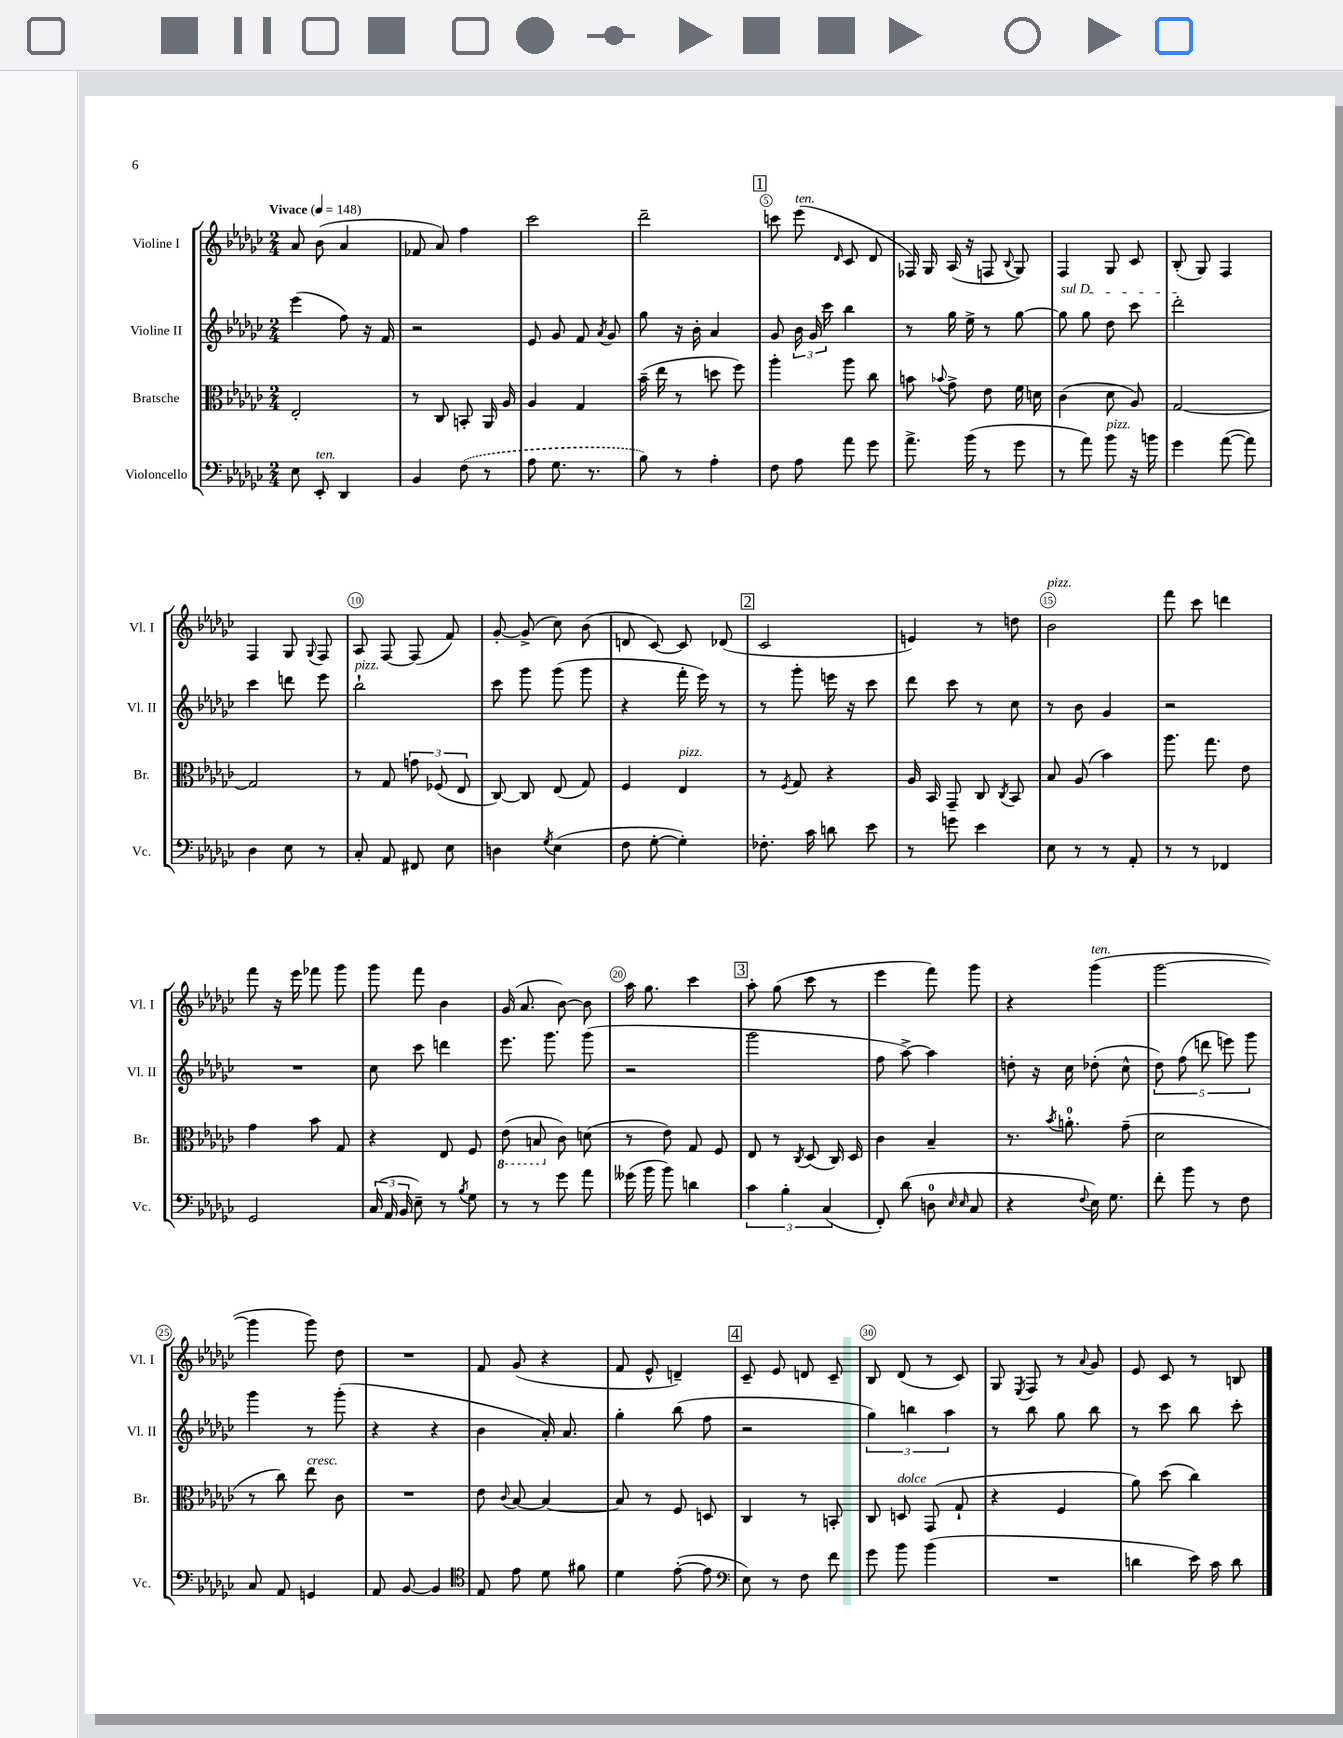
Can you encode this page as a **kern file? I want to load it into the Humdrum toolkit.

**kern	**kern	**kern	**kern
*staff4	*staff3	*staff2	*staff1
*clefF4	*clefC3	*clefG2	*clefG2
*k[b-e-a-d-g-c-]	*k[b-e-a-d-g-c-]	*k[b-e-a-d-g-c-]	*k[b-e-a-d-g-c-]
*M2/4	*M2/4	*M2/4	*M2/4
*MM148	*MM148	*MM148	*MM148
8E-	2E-'	(4eee-	8a-
8EE-'	.	.	(8b-
4DD-	.	8ff)	4a-
.	.	16r	.
.	.	16f	.
=	=	=	=
4BB-	8r	2r	8f-
.	8C-	.	8a-)
(8F	8BB'	.	4ff
8r	16AA-	.	.
.	16A-	.	.
=	=	=	=
8A-	4A-	8e-	2ccc-
8.G-	.	8g-	.
.	4G-	8f	.
8.r	.	.	.
.	.	8qa-	.
.	.	8g-	.
=	=	=	=
8B-)	(16b-~	8gg-	2ddd-~
.	16ee-	.	.
8r	8r	16r	.
.	.	16b-'	.
4A-'	8dd	4a-	.
.	8ff)	.	.
=	=	=	=
8F	4aa-'	8g-	8ccc
8A-	.	24b-	(8eee-
.	.	24g-	.
.	.	24ccc-	.
.	.	.	16qqd-
8a-	8aa-	4bb-	8c-
8g-	8cc-	.	8d-
=	=	=	=
8.a-^	8b	8r	16F-)
.	.	.	16G-
.	8qqb-	.	.
.	8g-^	16gg-	(16A-
(16b-	.	16ee-^	16r
8r	8e-	8r	8F
.	.	.	8qqB-
8g-	16f	[8gg-	8G-)
.	16d	.	.
=	=	=	=
8r	(4c-	8gg-]	4F
8a-)	.	8gg-	.
8b-	8d-	8dd-	8G-
16r	8A-)	8ccc-	8c-
16b	.	.	.
=	=	=	=
4g-	[2G-	2ddd-'	(8B-'
.	.	.	8G-)
([8a-	.	.	4F
8a-])	.	.	.
=	=	=	=
4D-	2G-]	4ccc-	4F
8E-	.	8ddd	8G-
.	.	.	8qqG-
8r	.	8eee-	8F
=	=	=	=
8C-'	8r	2bb-`	8A-
8AA-	8G-	.	[8F
8FF#	12g	.	(8F]
.	(12F-	.	.
8E-	.	.	8f)
.	12E-	.	.
=	=	=	=
4D	[8C-)	8ccc-	[8g-'
.	8C-]	8ggg-	(8g-^]
8qG-	.	.	.
(4E-	(8E-	(8ggg-	8cc-)
.	8G-)	8ggg-	(8b-
=	=	=	=
8F	4F	4r	8d
[8G-'	.	.	[8c-)
4G-'])	4E-	16fff'	8c-]
.	.	16eee-)	.
.	.	8r	(8d-
=	=	=	=
8.F-'	8r	8r	2c-
.	8qF	.	.
.	8G-	8ggg-'	.
16c-	.	.	.
8d	4r	16eee	.
.	.	16r	.
8e-	.	8ccc-	.
=	=	=	=
8r	16A-	8ddd-	4e)
.	16BB-	.	.
8g	8GG-~	8ccc-	.
4e-	8C-	8r	8r
.	8qC-	.	.
.	8BB-	8cc-	8dd
=	=	=	=
8E-	8B-	8r	2b-
8r	(8A-	8b-	.
8r	4b-)	4g-	.
8AA-'	.	.	.
=	=	=	=
8r	8.aa-	2r	8fff
8r	.	.	8ccc-
.	8.gg-	.	.
4FF-	.	.	4ddd
.	8e-	.	.
=	=	=	=
2GG-	4g-	2r	8fff
.	.	.	16r
.	.	.	16eee-
.	8b-	.	8fff-
.	8G-	.	8ggg-
=	=	=	=
(24C-	4r	8cc-	8ggg-
24AA-	.	.	.
24BB-	.	.	.
8E-~)	.	8ccc-	8fff
8r	8E-	4ddd	4b-
8qB-	.	.	.
8G-	8F	.	.
=	=	=	=
8r	(8E-	8.eee-	(16g-
.	.	.	8.a-
8r	8BB	.	.
.	.	8.ggg-	.
8g-	8c-)	.	[8b-)
8a-	(8d	(8ggg-	8b-]
=	=	=	=
(16g--	8r	2r	16aa-
16b-	.	.	8.gg-
8b-)	8e-)	.	.
4d	8G-	.	4ccc-
.	8F	.	.
=	=	=	=
6c-	8E-	2ggg-	8aa-'
.	8r	.	(8gg-
6B-'	.	.	.
.	8qC-	.	.
.	(8D-	.	8ccc-
(6C-	.	.	.
.	16C-)	.	8r
.	16D-	.	.
=	=	=	=
8FF')	4c-	8ff	4eee-
(8d-	.	[8aa-^)	.
8D	4B-~	4aa-]	8fff)
16qqE-	.	.	.
16qqE-	.	.	.
8C-	.	.	8ggg-
=	=	=	=
4r	8.r	8dd'	4r
.	.	16r	.
.	8qb-	.	.
.	8.a'	16cc-	.
8qqF	.	.	.
16E-)	.	(8dd-'	(4ggg-
8.G-	.	.	.
.	(8g-~	8cc-^^	.
=	=	=	=
8f'	2d-	10dd-)	[2ggg-
.	.	(10ff	.
8b-	.	.	.
.	.	10ddd	.
8r	.	.	.
.	.	10eee)	.
8F	.	.	.
.	.	10ggg-	.
=	=	=	=
8C-	8r	4ggg-	4ggg-]
8AA-	8cc-)	.	.
4GG	8ee-	8r	8ggg-)
.	8c-	(8ggg-'	8dd-
=	=	=	=
8AA-	2r	4r	2r
[8BB-	.	.	.
4BB-]	.	4r	.
=	=	=	=
*clefC4	*	*	*
8E-	8e-	4b-	8f
.	8qqc-	.	.
8e-	[8B-	.	(8g-
8d-	4B-_	16a-')	4r
.	.	8.a-	.
8f#	.	.	.
=	=	=	=
4d-	8B-]	4gg-'	8f
.	8r	.	8e-^^
([8e-'	8F	(8bb-	4d~)
8e-]	8D	8ff	.
=	=	=	=
*clefF4	*	*	*
8E-)	4C-	2r	8c-~
8r	.	.	8e-
8F	8r	.	8d
8f	8BB'	.	8c-~
=	=	=	=
8g-	8C-	6gg-)	8B-
8b-	8D	.	(8d-
.	.	6bb	.
(4b-	(8GG-	.	8r
.	.	6aa-	.
.	8G-`	.	8c-)
=	=	=	=
2r	4r	8r	8G-
.	.	.	8qE-
.	.	8bb-	8F
.	4F	8gg-	8r
.	.	.	8qqa-
.	.	8bb-	8g-
=	=	=	=
4d	8a-)	8r	8e-
.	(8dd-	8ccc-	8c-
16e-)	4cc-)	8bb-	8r
16c-	.	.	.
8d	.	8ccc-'	8B
==	==	==	==
*-	*-	*-	*-
